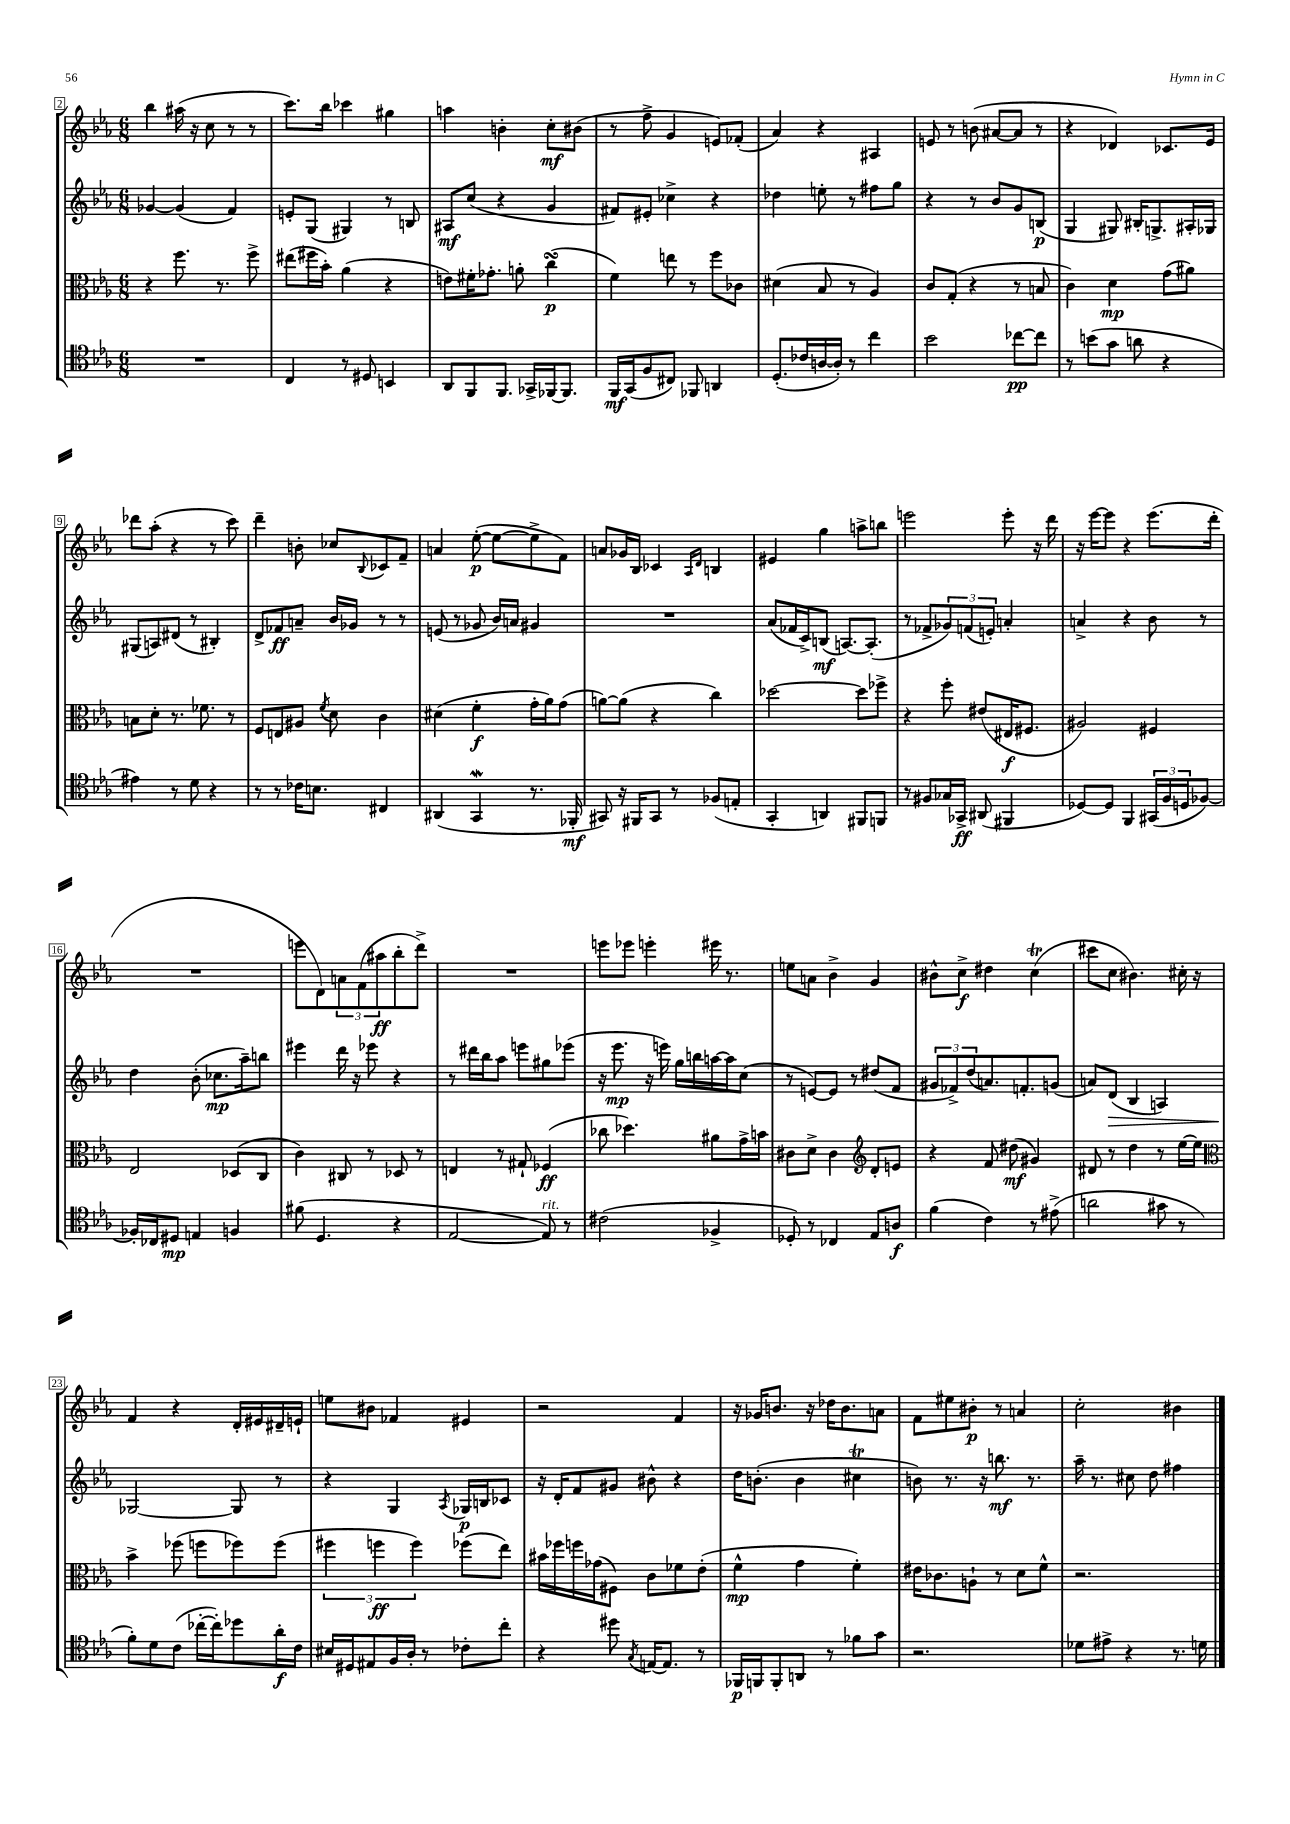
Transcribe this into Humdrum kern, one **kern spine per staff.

**kern	**dynam	**kern	**dynam	**kern	**dynam	**kern	**dynam
*part4	*part4	*part3	*part3	*part2	*part2	*part1	*part1
*staff4	*staff4	*staff3	*staff3	*staff2	*staff2	*staff1	*staff1
*clefC4	*	*clefC3	*	*clefG2	*	*clefG2	*
*k[b-e-a-]	*	*k[b-e-a-]	*	*k[b-e-a-]	*	*k[b-e-a-]	*
*M6/8	*	*M6/8	*	*M6/8	*	*M6/8	*
=2	=2	=2	=2	=2	=2	=2	=2
2.r	.	4r	.	[4g-X/	.	4bb-\	.
.	.	8.ff\	.	(4g-/]	.	(16aa#X\	.
.	.	.	.	.	.	16r	.
.	.	.	.	.	.	8cc\	.
.	.	8.r	.	.	.	.	.
.	.	.	.	4f/)	.	8r	.
.	.	8ff^\	.	.	.	8r	.
=3	=3	=3	=3	=3	=3	=3	=3
4C/	.	(8ee#X\L	.	8en'/L	.	8.ccc\L)	.
.	.	16ff#X\L	.	(8G/J	.	.	.
.	.	16b-'\JJ)	.	.	.	16bb-\Jk	.
8r	.	(4a-\	.	4G#X/)	.	4ccc-X\	.
8D#X/	.	.	.	.	.	.	.
4BBn/	.	4r	.	8r	.	4gg#X\	.
.	.	.	.	8Bn/	.	.	.
=4	=4	=4	=4	=4	=4	=4	=4
8AA-/L	.	8en\L)	.	8A#X/L	mf	4aan\	.
8FF/	.	16f#X'\K	.	(8cc/J	.	.	.
.	.	8.g-X'\J	.	.	.	.	.
8.FF/J	.	.	.	4r	.	4bn'\	.
.	.	8an'\	.	.	.	.	.
16GG-X^/LL	.	.	.	.	.	.	.
[16FF-X/J	.	(4ccsSSS\	p	4g/	.	8cc'\L	mf
8.FF-/J]	.	.	.	.	.	.	.
.	.	.	.	.	.	(8b#X\J	.
=5	=5	=5	=5	=5	=5	=5	=5
16FF/LL	mf	4f\)	.	8f#X/L)	.	8r	.
(16GG/J	.	.	.	.	.	.	.
8F/	.	.	.	8e#X'/J	.	8ff^\	.
8C#X/J)	.	8een\	.	4cc-X^\	.	4g/	.
8FF-X/	.	8r	.	.	.	.	.
4AAn/	.	8ff\L	.	4r	.	8en/L)	.
.	.	8c-X\J	.	.	.	(8f-X'/J	.
=6	=6	=6	=6	=6	=6	=6	=6
(8.D'/L	.	(4d#X\	.	4dd-X\	.	4a-/)	.
16c-X/L	.	.	.	.	.	.	.
[16An/	.	8B-/	.	8een'\	.	4r	.
16A'/JJ])	.	.	.	.	.	.	.
8r	.	8r	.	8r	.	.	.
4cc\	.	4A-/)	.	8ff#X\L	.	4A#X/	.
.	.	.	.	8gg\J	.	.	.
=7	=7	=7	=7	=7	=7	=7	=7
2b-\	.	8c/L	.	4r	.	8en/	.
.	.	(8G'/J	.	.	.	8r	.
.	.	4r	.	8r	.	(8bn\	.
.	.	.	.	8b-/L	.	[8a#X/L	.
[8cc-X\L	pp	8r	.	8g/	.	8a#/J]	.
8cc-\J]	.	8Bn/	.	(8Bn/J	p	8r	.
=8	=8	=8	=8	=8	=8	=8	=8
8r	.	4c\)	.	4G/	.	4r	.
(8bn\L	.	.	.	.	.	.	.
8g\J	.	4d\	mp	8G#X/)	.	4d-X/)	.
8an\	.	.	.	16B#X'/KL	.	.	.
.	.	.	.	8.Gn^/	.	.	.
4r	.	(8g\L	.	.	.	8.c-X/L	.
.	.	8a#X\J)	.	16A#X'/L	.	.	.
.	.	.	.	16G-X/JJ	.	16e-/Jk	.
!!LO:LB:g=z
=9	=9	=9	=9	=9	=9	=9	=9
4e#X\)	.	8Bn\L	.	(8G#X/L	.	8ddd-X\L	.
.	.	8d'\J	.	8An/)	.	(8aa-'\J	.
8r	.	8.r	.	(8d#X/J	.	4r	.
8d\	.	.	.	8r	.	.	.
.	.	8.f-X\	.	.	.	.	.
4r	.	.	.	4B#X'/)	.	8r	.
.	.	8r	.	.	.	8ccc\)	.
=10	=10	=10	=10	=10	=10	=10	=10
8r	.	8F/L	.	8d^/L	.	4ddd~\	.
8r	.	8En/	.	8f-X/	ff	.	.
16c-X\KL	.	8A#X/J	.	8an~/J	.	8bn'\	.
8.Bn\J	.	.	.	.	.	.	.
.	.	8qf/	.	.	.	.	.
.	.	8d\	.	16b-/LL	.	8cc-X/L	.
.	.	.	.	16g-X/JJ	.	.	.
.	.	.	.	.	.	8qqB-/	.
4C#X/	.	4c\	.	8r	.	8c-X/	.
.	.	.	.	8r	.	8f~/J	.
=11	=11	=11	=11	=11	=11	=11	=11
(4AA#X/	.	(4d#X\	.	(8en/	.	4an/	.
.	.	.	.	8r	.	.	.
4GGW/	.	4f'\	f	8g-X/	.	([8ee-'\	p
.	.	.	.	16b-/LL)	.	8ee-\L_	.
.	.	.	.	16an/JJ	.	.	.
8.r	.	16g'\LL	.	4g#X/	.	8ee-^\]	.
.	.	16a-\J)	.	.	.	.	.
.	.	(8g\J	.	.	.	8f\J)	.
16FF-X'/	mf	.	.	.	.	.	.
=12	=12	=12	=12	=12	=12	=12	=12
8GG#X/)	.	[8an\L)	.	2.r	.	8an/L	.
16r	.	(8a\J]	.	.	.	16g-X/L	.
16FF#X/KL	.	.	.	.	.	16B-/JJ	.
8GG#/J	.	4r	.	.	.	4c-X/	.
8r	.	.	.	.	.	.	.
.	.	.	.	.	.	16qqA-/LL	.
.	.	.	.	.	.	16qqd/JJ	.
(8F-X/L	.	4cc\)	.	.	.	4Bn/	.
8En'/J	.	.	.	.	.	.	.
=13	=13	=13	=13	=13	=13	=13	=13
4GG'/	.	[2dd-X\	.	(8a-/L	.	4e#X/	.
.	.	.	.	16f-X/L	.	.	.
.	.	.	.	16c^/J)	.	.	.
4AAn/)	.	.	.	(8Bn/J	mf	4gg\	.
.	.	.	.	[8.An/L)	.	.	.
8FF#X/L	.	8dd-\L]	.	.	.	8aan^\L	.
.	.	.	.	(8.A'/J]	.	.	.
8FFn/J	.	8ff-X^\J	.	.	.	8bbn\J	.
=14	=14	=14	=14	=14	=14	=14	=14
8r	.	4r	.	8r	.	2eeen\	.
8F#X/L	.	.	.	8f-X^/L	.	.	.
16G-X/L	.	8ff'\	.	12g-X/)	.	.	.
16GG-X^/JJ	ff	.	.	.	.	.	.
.	.	.	.	(12fn/	.	.	.
(8AA#X/	.	(8e#X/L	.	.	.	.	.
.	.	.	.	12en'/J)	.	.	.
4FF#X/	.	16E#X/K	f	4an'/	.	8eee'\	.
.	.	8.F#X/J	.	.	.	.	.
.	.	.	.	.	.	16r	.
.	.	.	.	.	.	16ddd\	.
=15	=15	=15	=15	=15	=15	=15	=15
[8D-X/L)	.	2A#X/)	.	4an^/	.	16r	.
.	.	.	.	.	.	[16eee-\KL	.
8D-/J]	.	.	.	.	.	8eee-\J]	.
4FF/	.	.	.	4r	.	4r	.
(24GG#X/LL	.	4F#X/	.	8b-\	.	(8.eee-\L	.
24F/	.	.	.	.	.	.	.
24Dn/J	.	.	.	.	.	.	.
[8F-X/J)	.	.	.	8r	.	.	.
.	.	.	.	.	.	16ddd'\Jk	.
!!LO:LB:g=z
=16	=16	=16	=16	=16	=16	=16	=16
16F-X'/LL]	.	2E-/	.	4dd\	.	2.r	.
16C-X/J	.	.	.	.	.	.	.
8D#X/J	mp	.	.	.	.	.	.
4En/	.	.	.	(8b-'\	.	.	.
.	.	.	.	8.cc-X\L	mp	.	.
4Fn/	.	(8D-X/L	.	.	.	.	.
.	.	.	.	16aa-~\k)	.	.	.
.	.	8C/J	.	8bbn\J	.	.	.
=17	=17	=17	=17	=17	=17	=17	=17
(8f#X\	.	4c\)	.	4eee#X\	.	8eeen\L	.
4.D/	.	.	.	.	.	8d\)	.
.	.	8C#X/	.	16ddd\	.	12an\	.
.	.	.	.	16r	.	.	.
.	.	.	.	.	.	(12f\	.
.	.	8r	.	8eee-X\	.	.	.
.	.	.	.	.	.	12aa#X\	ff
4r	.	8D-X/	.	4r	.	8bb-'\	.
.	.	8r	.	.	.	8ddd^\J)	.
=18	=18	=18	=18	=18	=18	=18	=18
[2E-/	.	4En/	.	8r	.	2.r	.
.	.	.	.	16ddd#X\LL	.	.	.
.	.	.	.	16bb-\J	.	.	.
.	.	8r	.	8aa-\J	.	.	.
.	.	8G#X`/	.	8eeen\L	.	.	.
!LO:TX:a:i:t=rit.	!	!	!	!	!	!	!
8E-/])	.	(4F-X/	ff	8gg#X\	.	.	.
8r	.	.	.	(8eee-X\J	.	.	.
=19	=19	=19	=19	=19	=19	=19	=19
(2c#X\	.	8cc-X\	.	16r	.	8eeen\L	.
.	.	.	.	8.eee-\	mp	.	.
.	.	4.dd-X\)	.	.	.	8eee-X\J	.
.	.	.	.	16r	.	4eeen'\	.
.	.	.	.	16eeen\)	.	.	.
.	.	.	.	16gg\LL	.	.	.
.	.	.	.	16bbn\	.	.	.
4F-X^/	.	8a#X\L	.	[16aan\	.	16eee#X\	.
.	.	.	.	16aa\J]	.	8.r	.
.	.	16g^\L	.	(8cc\J	.	.	.
.	.	16bn\JJ	.	.	.	.	.
=20	=20	=20	=20	=20	=20	=20	=20
8D-X'/)	.	8c#X\L	.	8r	.	8een\L	.
8r	.	8d^\J	.	[8en/L)	.	8an\J	.
4C-X/	.	4c#\	.	8e/J]	.	4b-^\	.
.	.	.	.	8r	.	.	.
*	*	*clefG2	*	*	*	*	*
8E-/L	.	8d'/L	.	(8dd#X/L	.	4g/	.
8An/J	f	8en/J	.	8f/J	.	.	.
=21	=21	=21	=21	=21	=21	=21	=21
(4f\	.	4r	.	12g#X/L	.	8b#X^^\L	.
.	.	.	.	12f-X^/)	.	.	.
.	.	.	.	.	.	8cc^\J	f
.	.	.	.	(12dd/	.	.	.
4c\)	.	8f/	.	8.an/)	.	4dd#X\	.
.	.	(8dd#X\	mf	.	.	.	.
.	.	.	.	8.fn'/	.	.	.
8r	.	4g#X/)	.	.	.	(4ccT\	.
(8e#X^\	.	.	.	(8gn/J	.	.	.
=22	=22	=22	=22	=22	=22	=22	=22
2an\	.	8d#X/	.	8an/L)	.	8ccc#X\L	.
!	!	!	!	!	!LO:HP:b	!	!
.	.	8r	.	(8d/J	>	8cc\J	.
.	.	4dd\	.	4B-/	.	4.b#X\)	.
8g#X\	.	8r	.	4An/)	.	.	.
8r	.	[16ee-\LL	.	.	.	16cc#X'\	.
.	.	16ee-\JJ]	.	.	.	16r	.
!!LO:LB:g=z
=23	=23	=23	=23	=23	=23	=23	=23
*	*	*clefC3	*	*	*	*	*
8f'\L)	.	4b-^\	.	[2G-X/	.	4f/	.
8d\	.	.	.	.	.	.	.
(8c\J	.	(8ff-X\	.	.	.	4r	.
[16cc-X'\LL	.	8ffn\L	.	.	.	.	.
16cc-'\J])	.	.	.	.	.	.	.
8dd-X\	.	8ff-X\)	.	8G-/]	]	16d'/LL	.
.	.	.	.	.	.	16e#X/	.
16a-'\L	f	(8ff-\J	.	8r	.	16d#X~/	.
16c\JJ	.	.	.	.	.	16en`/JJ	.
=24	=24	=24	=24	=24	=24	=24	=24
16B#X/LL	.	6ff#X\	.	4r	.	8een\L	.
16D#X/J	.	.	.	.	.	.	.
8E#X/	.	.	.	.	.	8b#X\J	.
.	.	6ffn\	ff	.	.	.	.
16F/L	.	.	.	4G/	.	4f-X/	.
16A-'/JJ	.	.	.	.	.	.	.
.	.	6ff\)	.	.	.	.	.
8r	.	.	.	.	.	.	.
.	.	.	.	8qA-/	.	.	.
8c-X'\L	.	(8ff-X\L	.	16G-X/LL	p	4e#X/	.
.	.	.	.	16Bn/J	.	.	.
8cc'\J	.	8ee-\J)	.	8c-X/J	.	.	.
=25	=25	=25	=25	=25	=25	=25	=25
4r	.	16b#X\LL	.	16r	.	2r	.
.	.	16ff-X\	.	16d'/KL	.	.	.
.	.	16ffn\	.	8f/	.	.	.
.	.	(16g-X\J	.	.	.	.	.
8dd#X\	.	8F#X\J)	.	8g#X/J	.	.	.
8qG/	.	.	.	.	.	.	.
[16En/KL	.	8c\L	.	8b#X^^\	.	.	.
8.E/J]	.	.	.	.	.	.	.
.	.	8f-X\	.	4r	.	4f/	.
8r	.	(8e-'\J	.	.	.	.	.
=26	=26	=26	=26	=26	=26	=26	=26
16FF-X/LL	p	4f^^\	mp	16dd\KL	.	16r	.
16FFn/J	.	.	.	(8.bn'\J	.	16g-X/KL	.
8FF'/	.	.	.	.	.	8.bn/J	.
8AAn/J	.	4g\	.	4b\	.	.	.
.	.	.	.	.	.	16r	.
8r	.	.	.	.	.	16dd-X\KL	.
.	.	.	.	.	.	8.b\	.
8f-X\L	.	4f'\)	.	4cc#Xt\	.	.	.
8g\J	.	.	.	.	.	8an\J	.
=27	=27	=27	=27	=27	=27	=27	=27
2.r	.	16e#X\KL	.	8bn\)	.	8f\L	.
.	.	8.c-X\	.	.	.	.	.
.	.	.	.	8.r	.	8ee#X\	.
.	.	8An`\J	.	.	.	8b#X'\J	p
.	.	.	.	16r	.	.	.
.	.	8r	.	8.bbn\	mf	8r	.
.	.	8d\L	.	.	.	4an/	.
.	.	.	.	8.r	.	.	.
.	.	8f^^\J	.	.	.	.	.
=28	=28	=28	=28	=28	=28	=28	=28
8d-X\L	.	2.r	.	16aa-~\	.	2cc'\	.
.	.	.	.	8.r	.	.	.
8e#X^\J	.	.	.	.	.	.	.
4r	.	.	.	8cc#X\	.	.	.
.	.	.	.	8dd\	.	.	.
8.r	.	.	.	4ff#X\	.	4b#X\	.
16dn\	.	.	.	.	.	.	.
==	==	==	==	==	==	==	==
*-	*-	*-	*-	*-	*-	*-	*-
